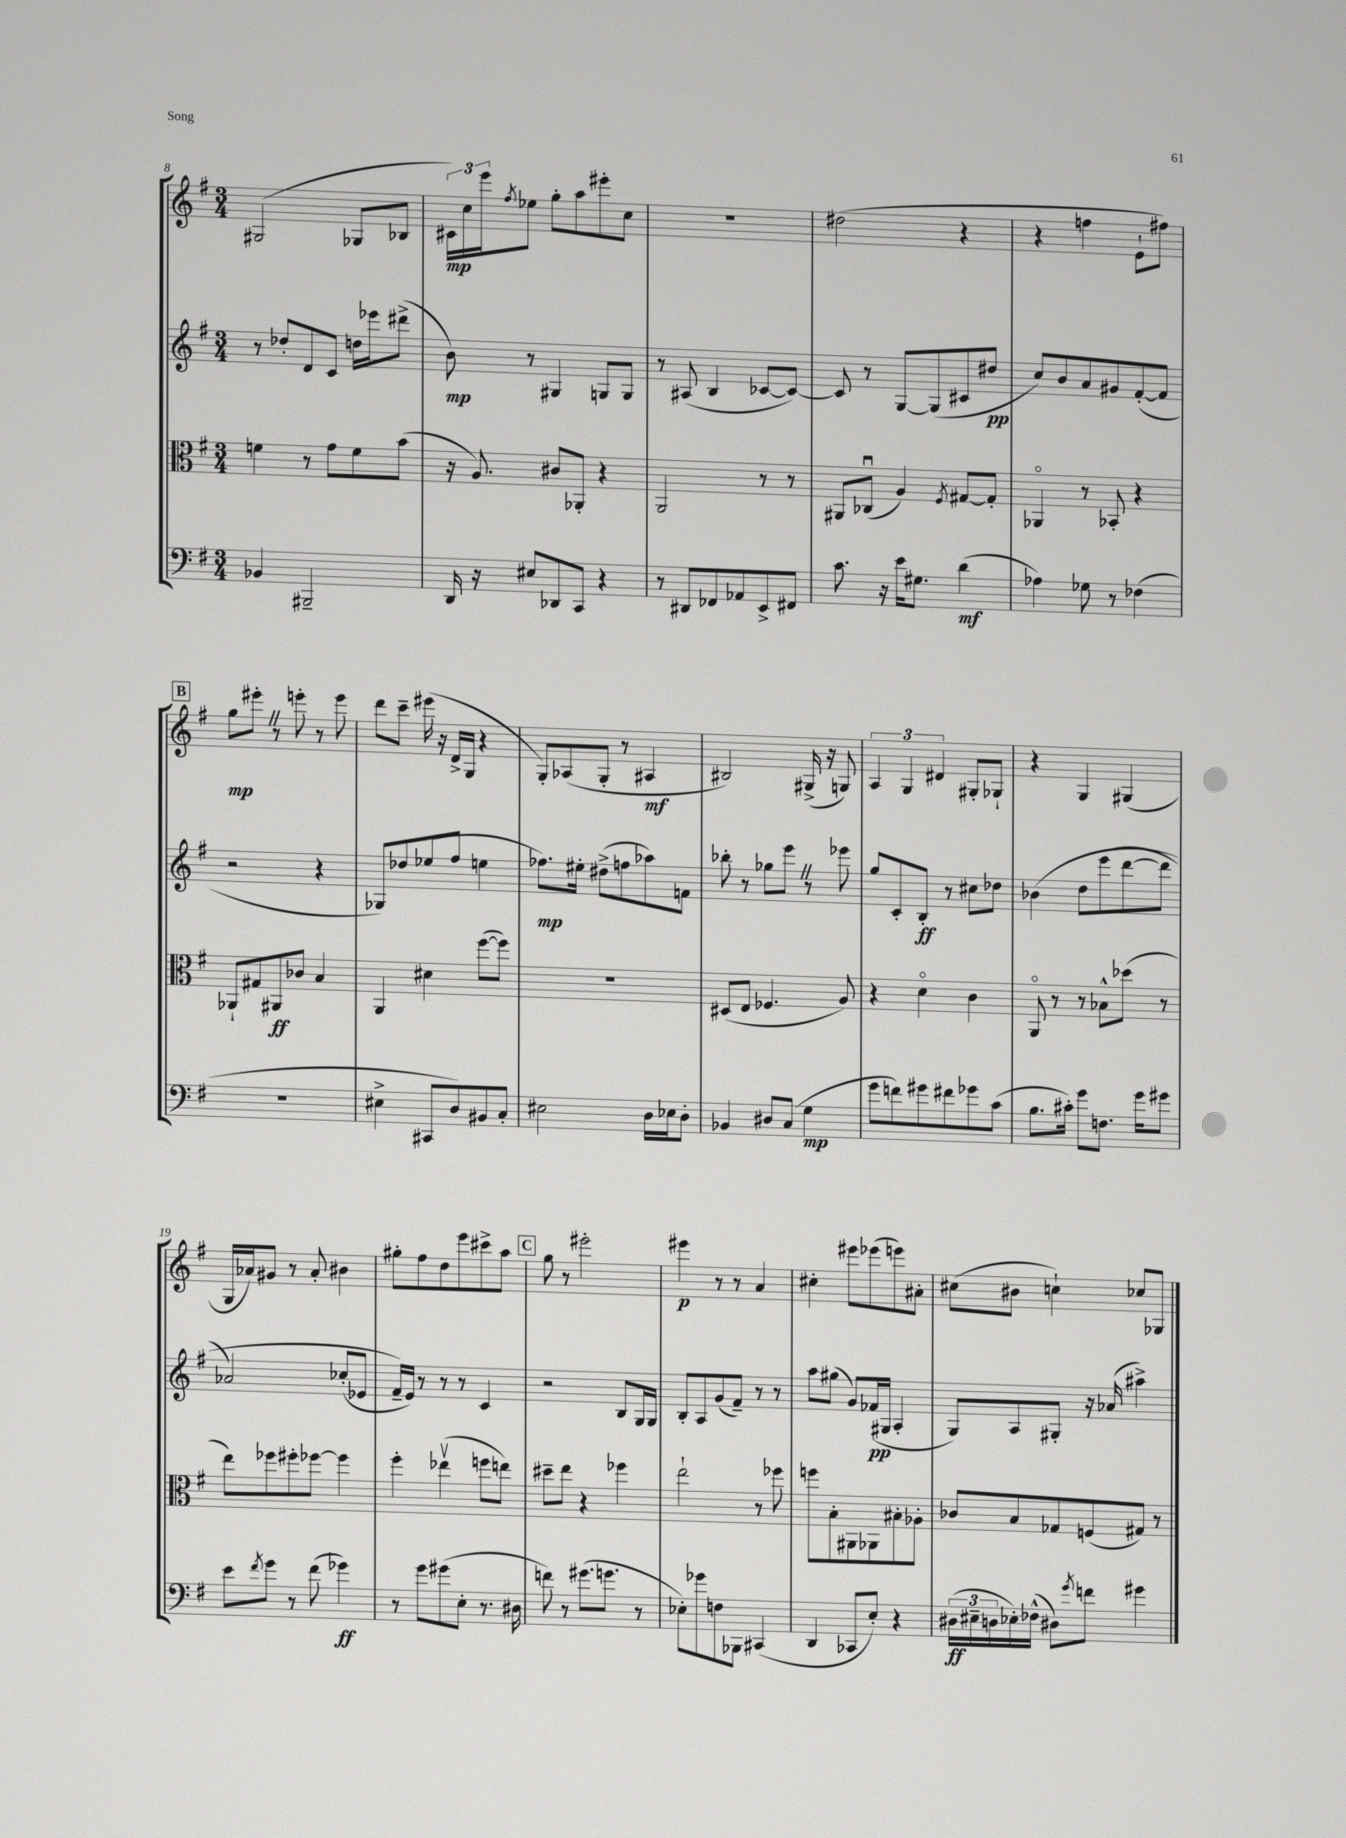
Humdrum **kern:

**kern	**kern	**kern	**kern
*staff4	*staff3	*staff2	*staff1
*clefF4	*clefC3	*clefG2	*clefG2
*k[f#]	*k[f#]	*k[f#]	*k[f#]
*M3/4	*M3/4	*M3/4	*M3/4
4BB-	4f	8r	(2G#
.	.	8dd-'	.
2BBB#~	8r	8d	.
.	8g	8c	.
.	8f	16dd	8G-
.	.	16eee-	.
.	(8b	(8ddd#^	8B-
=	=	=	=
16DD	16r	8b)	24c#)
.	.	.	24cc
16r	8.A)	.	.
.	.	.	24eee
.	.	.	8qff#
8E#	.	8r	8ee-
8DD-	8c#	4G#	8gg'
8CC	8AA-'	.	8aa
4r	4r	8G	8eee#'
.	.	8G	8cc
=	=	=	=
8r	2AA	8r	2.r
8DD#	.	(8A#	.
8FF-	.	4B	.
8AA-	.	.	.
8EE^	8r	[8c-	.
8FF#	8r	8c-_)	.
=	=	=	=
8.c	8AA#	8c-]	(2dd#
.	(8C-u	8r	.
16r	.	.	.
16e	4A)	[8G	.
8.G#	.	.	.
.	.	(8G]	.
.	8qF#	.	.
(4d	[8G#	8c#	4r
.	8G#']	8dd#	.
=	=	=	=
4A-)	4AA-o	8cc)	4r
.	.	8b	.
8G-	8r	8a	4ff
8r	8BB-'	8g#	.
(4F-	4r	([8f#'	8e`
.	.	8f#]	8ff#)
=	=	=	=
2.r	8AA-`	2r	8gg
.	8G#	.	8eee#'
.	8AA#	.	8r
.	8c-	.	8eee'
.	4B	4r	8r
.	.	.	8eee
=	=	=	=
4E#^	4AA	8G-)	8ddd
.	.	8dd-	8ccc~
8CC#	4d#	(8ee-	(16eee#
.	.	.	16r
8D)	.	8ff#	16d^
.	.	.	16G
8BB#	([8ff#	4ee	4r
8C'	8ff#])	.	.
=	=	=	=
2E#	2.r	8.ff-)	8G')
.	.	.	(8A-
.	.	16ee#'	.
.	.	(8dd#^	8G'
.	.	8ff	8r
16D	.	8aa-)	4A#
16E-	.	.	.
8D'	.	8f	.
=	=	=	=
4BB-	(8D#	8bb-'	2B#)
.	8E	8r	.
8D#	4.F-	8gg-	.
(8C	.	8eee	.
4G	.	8r	(16G#^
.	.	.	16r
.	8A)	8eee-	8G)
=	=	=	=
8g	4r	8gg	6A
8f)	.	8c'	.
.	.	.	6G
8g#	4do	8B'	.
.	.	.	6d#
8f#	.	8r	.
8g-	4c	8cc#	8G#'
(8c	.	8dd-	8G-`
=	=	=	=
8.B	8AAo	&(4b-	4r
.	8r	.	.
16c#')	.	.	.
8g	8r	8dd	4G
8.F	8B-^^	(8eee	.
.	(8dd-	[8ddd	(4G#
16g	.	.	.
8g#	8r	8ddd]	.
=	=	=	=
8e	8ee)	2a-)	16G
.	.	.	16a-)
8qf#	.	.	.
8g	8ff-	.	8g#
8r	8ff#'	.	8r
(8f#	[8ff-	.	8a-'
4g-)	4ff-]	(8cc-'	4b#
.	.	8e-	.
=	=	=	=
8r	4ff#'	16f#~&)	8gg#'
.	.	16e)	.
8g	.	8r	8ff#
(8g#	(4ee-v	8r	8dd
8E'	.	8r	8eee
8.r	8ff	4c	8ccc#^
.	8ee)	.	8aa
16D#	.	.	.
=	=	=	=
8f)	8dd#~	2r	8gg
8r	8ee	.	8r
(8.g#	4r	.	2eee#'
8.g	.	.	.
.	4ff-	8B	.
8r	.	16G	.
.	.	16G	.
=	=	=	=
8E-')	2ee`	8B'	4eee#
8g-	.	8A	.
8F	.	(8g	8r
8BBB-	.	8f#~)	8r
(4CC#	8r	8r	4a
.	8ff-	8r	.
=	=	=	=
4DD	8ff	8aa	4cc#'
.	8B'	(8gg#	.
8CC-	8AA#	8g)	8eee#
8E')	8AA-	(16f-	(8eee-
.	.	16G#	.
4r	8B#'	4A'	8eee)
.	8A-'	.	8a#'
=	=	=	=
(24D#	8c-	8G)	(8cc#
24E#~	.	.	.
24D	.	.	.
16E-')	8B	8A	8b#
(16F-^^	.	.	.
8D#)	8G-	8G#'	4cc`)
8qg	.	.	.
8f	(8F	16r	.
.	.	(16a-	.
4g#	8G#)	4aa#^)	8cc-
.	8r	.	8G-
==	==	==	==
*-	*-	*-	*-
